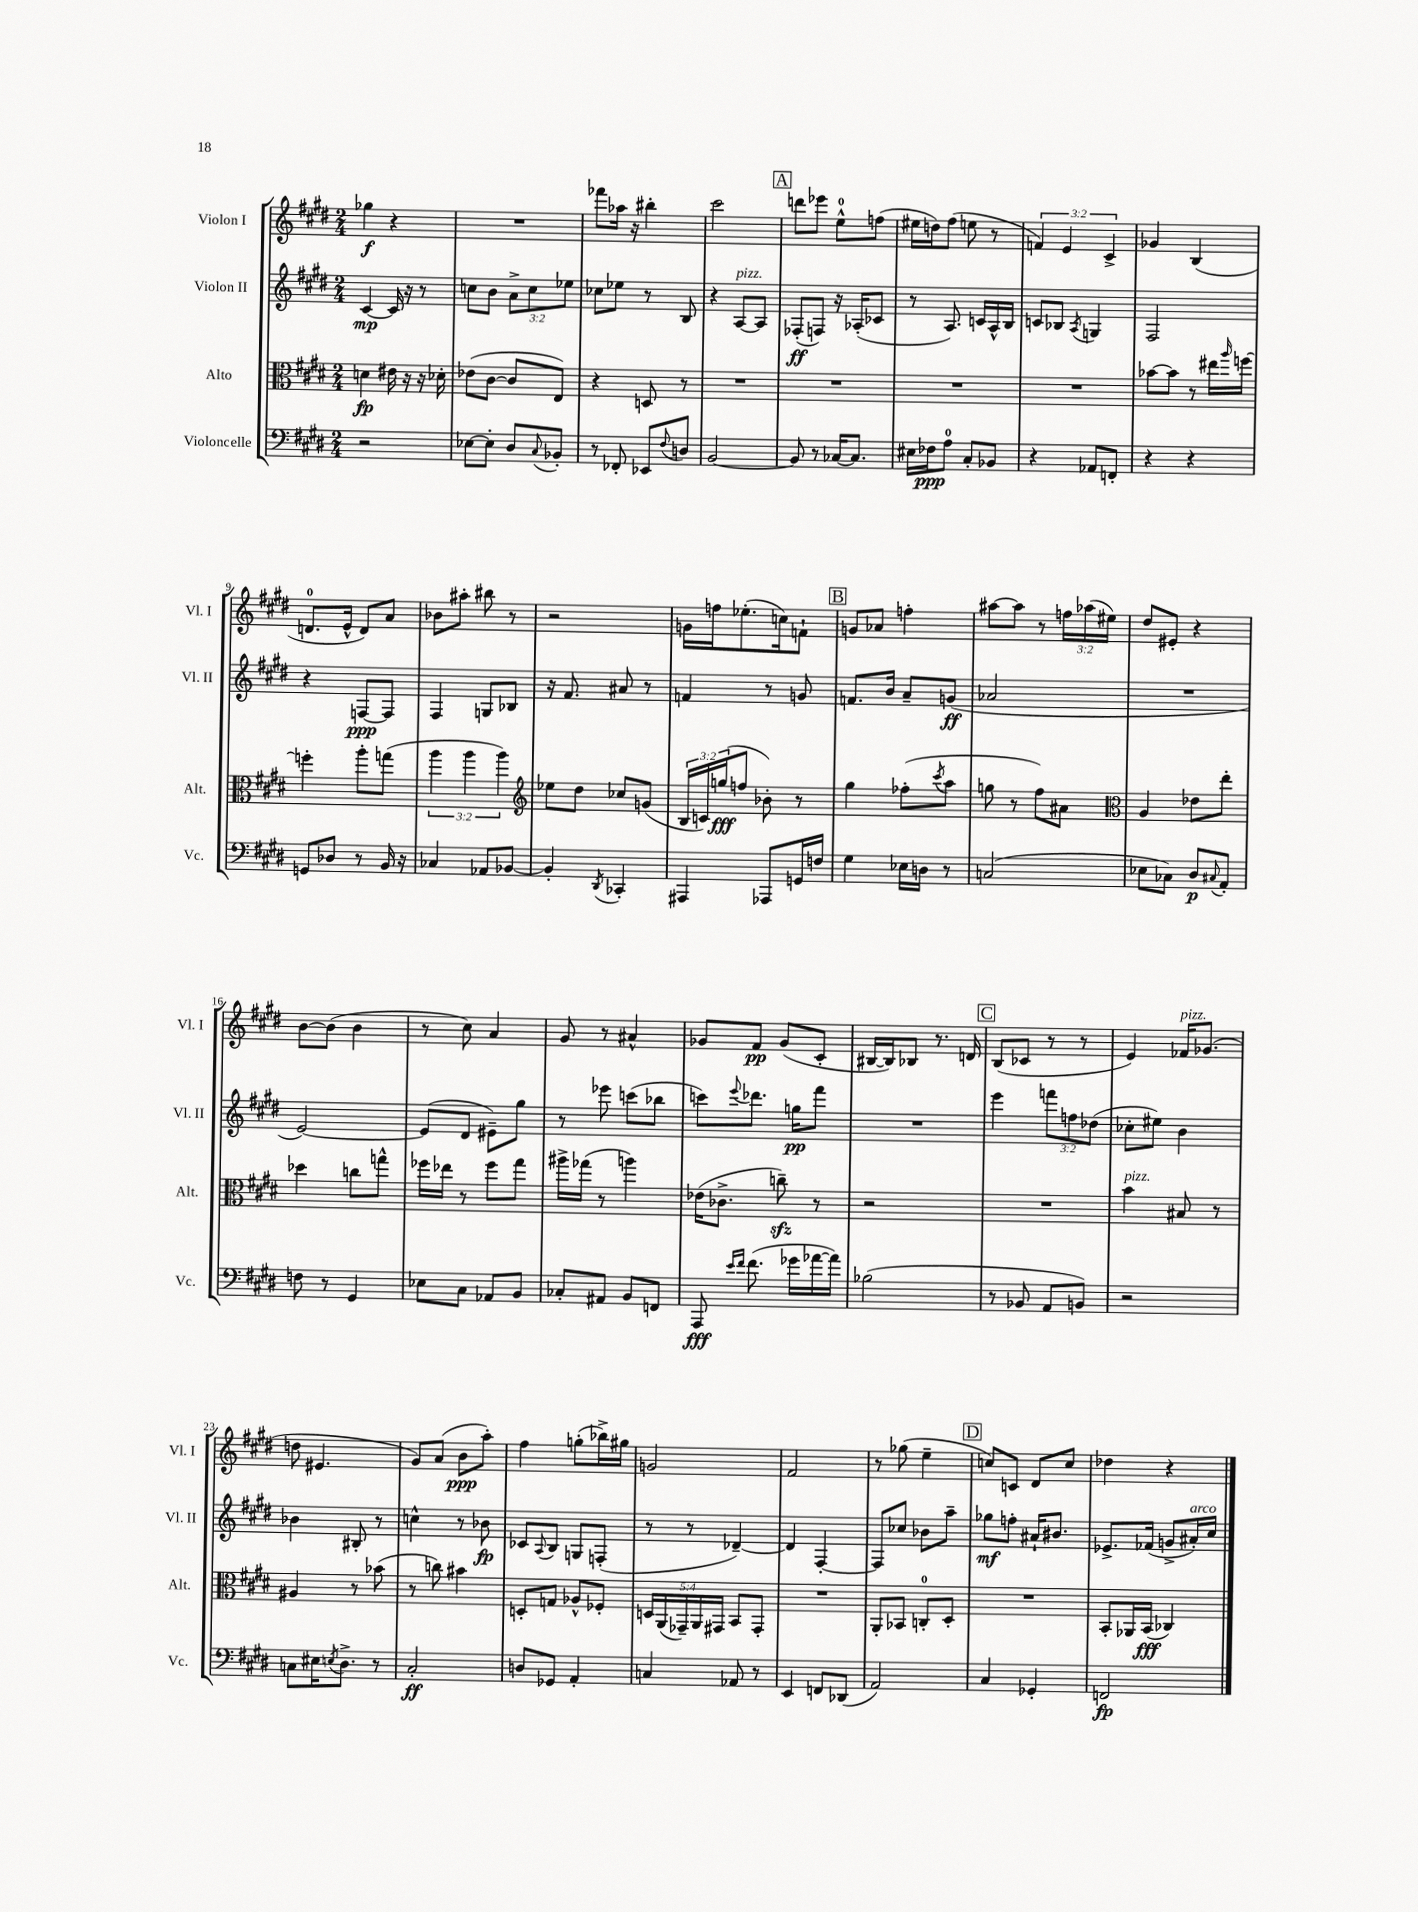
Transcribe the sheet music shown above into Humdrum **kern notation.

**kern	**dynam	**kern	**dynam	**kern	**dynam	**kern	**dynam
*part4	*part4	*part3	*part3	*part2	*part2	*part1	*part1
*staff4	*staff4	*staff3	*staff3	*staff2	*staff2	*staff1	*staff1
*I"Violoncelle	*	*I"Alto	*	*I"Violon II	*	*I"Violon I	*
*I'Vc.	*	*I'Alt.	*	*I'Vl. II	*	*I'Vl. I	*
*clefF4	*	*clefC3	*	*clefG2	*	*clefG2	*
*k[f#c#g#d#]	*	*k[f#c#g#d#]	*	*k[f#c#g#d#]	*	*k[f#c#g#d#]	*
*M2/4	*	*M2/4	*	*M2/4	*	*M2/4	*
=1	=1	=1	=1	=1	=1	=1	=1
2r	.	4dn\	fp	[4c#/	mp	4gg-X\	f
.	.	16e#X\	.	16c#/]	.	4r	.
.	.	16r	.	16r	.	.	.
.	.	16r	.	8r	.	.	.
.	.	16d-X'\	.	.	.	.	.
=2	=2	=2	=2	=2	=2	=2	=2
[8E-X\L	.	(8e-X\L	.	8ccn\L	.	2r	.
8E-'\J]	.	[8c#\J	.	8b\J	.	.	.
8D#/L	.	8c#/L]	.	12a^\L	.	.	.
.	.	.	.	12cc\	.	.	.
8qqC#/	.	.	.	.	.	.	.
8BB-X'/J	.	8E/J)	.	.	.	.	.
.	.	.	.	12ee-X\J	.	.	.
=3	=3	=3	=3	=3	=3	=3	=3
8r	.	4r	.	8cc-X\L	.	8fff-X\L	.
8FF-X'/	.	.	.	8ee-X\J	.	16aa-X\Jk	.
.	.	.	.	.	.	16r	.
8EE-X/L	.	8Dn/	.	8r	.	4bb#X'\	.
8qqF#/	.	.	.	.	.	.	.
8Dn/J	.	8r	.	8B/	.	.	.
=4	=4	=4	=4	=4	=4	=4	=4
[2BB/	.	2r	.	4r	.	2ccc#\	.
!	!	!	!	!LO:TX:a:i:t=pizz.	!	!	!
.	.	.	.	[8A/L	.	.	.
.	.	.	.	8A/J]	.	.	.
!!LO:REH:place=s1:t=A
=5	=5	=5	=5	=5	=5	=5	=5
8BB/]	.	2r	.	(8F-X'/L	ff	8dddn\L	.
8r	.	.	.	8Fn/J)	.	8eee-X\J	.
[16C-X/KL	.	.	.	16r	.	8ee^^\L	.
8.C-/J]	.	.	.	(16A-X'/KL	.	.	.
.	.	.	.	8c-X/J	.	(8ffn\J	.
=6	=6	=6	=6	=6	=6	=6	=6
16E#X\LL	.	2r	.	8r	.	16ee#X\LL	.
16F-X\J	ppp	.	.	.	.	16ddn\J)	.
8A\J	.	.	.	8.A/)	.	(8ff#\J	.
8C#'/L	.	.	.	.	.	8een\	.
.	.	.	.	16cn/LL	.	.	.
8BB-X/J	.	.	.	16A^^/	.	8r	.
.	.	.	.	16B/JJ	.	.	.
=7	=7	=7	=7	=7	=7	=7	=7
4r	.	2r	.	8cn/L	.	6fn/)	.
.	.	.	.	8B-X/J	.	.	.
.	.	.	.	.	.	6e/	.
.	.	.	.	8qA/	.	.	.
8AA-X/L	.	.	.	4Gn/	.	.	.
.	.	.	.	.	.	6c#^/	.
8FFn'/J	.	.	.	.	.	.	.
=8	=8	=8	=8	=8	=8	=8	=8
4r	.	[8b-X\L	.	2F#/	.	4g-X/	.
.	.	8b-\J]	.	.	.	.	.
4r	.	8r	.	.	.	(4B/	.
.	.	16ee#X\LL	.	.	.	.	.
.	.	16qqaa/	.	.	.	.	.
.	.	[16ffn\JJ	.	.	.	.	.
!!LO:LB:g=z
=9	=9	=9	=9	=9	=9	=9	=9
8GGn/L	.	4ffn'\]	.	4r	.	8.dn/L	.
8D-X/J	.	.	.	.	.	.	.
.	.	.	.	.	.	16e^^/Jk	.
8r	.	8aa'\L	.	[8Fn/L	ppp	8d/L)	.
16BB/	.	(8ggn\J	.	8F/J]	.	8a/J	.
16r	.	.	.	.	.	.	.
=10	=10	=10	=10	=10	=10	=10	=10
4C-X/	.	6aa\	.	4F#/	.	8b-X\L	.
.	.	.	.	.	.	8aa#X'\J	.
.	.	6aa\	.	.	.	.	.
8AA-X/L	.	.	.	8Gn/L	.	8bb#X\	.
.	.	6aa\)	.	.	.	.	.
[8BB-X/J	.	.	.	8B-X/J	.	8r	.
=11	=11	=11	=11	=11	=11	=11	=11
*	*	*clefG2	*	*	*	*	*
4BB-'/]	.	8ee-X\L	.	16r	.	2r	.
.	.	.	.	8.f#/	.	.	.
.	.	8dd#\J	.	.	.	.	.
8qDD#/	.	.	.	.	.	.	.
4CC-X'/	.	8cc-X/L	.	8a#X/	.	.	.
.	.	(8gn/J	.	8r	.	.	.
=12	=12	=12	=12	=12	=12	=12	=12
4AAA#X/	.	24B/LL	.	4fn/	.	16gn\LL	.
.	.	24cn/)	.	.	.	.	.
.	.	.	.	.	.	16ffn\J	.
.	.	(24ggn/J	fff	.	.	.	.
.	.	8ffn/J	.	.	.	(8.ee-X'\	.
8AAA-X/L	.	8b-X'\)	.	8r	.	.	.
.	.	.	.	.	.	16ccn\k)	.
16GGn/L	.	8r	.	8gn/	.	8fn`\J	.
16Fn/JJ	.	.	.	.	.	.	.
!!LO:REH:place=s1:t=B
=13	=13	=13	=13	=13	=13	=13	=13
4G#\	.	4gg#\	.	8.fn/L	.	8gn/L	.
.	.	.	.	.	.	8a-X/J	.
.	.	.	.	16b/Jk	.	.	.
16E-X\LL	.	(8ff-X'\L	.	8a~/L	.	4ffn'\	.
16Dn\JJ	.	.	.	.	.	.	.
.	.	8qccc#/	.	.	.	.	.
8r	.	8aa\J	.	(8gn/J	ff	.	.
=14	=14	=14	=14	=14	=14	=14	=14
(2Cn/	.	8ggn\	.	2a-X/	.	[8aa#X\L	.
.	.	8r	.	.	.	8aa#\J]	.
.	.	8ff#\L)	.	.	.	8r	.
.	.	8a#X\J	.	.	.	24ffn\LL	.
.	.	.	.	.	.	(24aa-X\	.
.	.	.	.	.	.	24ee#X\JJ)	.
=15	=15	=15	=15	=15	=15	=15	=15
*	*	*clefC3	*	*	*	*	*
8E-X\L	.	4A/	.	2r	.	8dd#/L	.
8C-X\J)	.	.	.	.	.	8e#X'/J	.
8D#/L	p	8e-X\L	.	.	.	4r	.
8qqC#X/	.	.	.	.	.	.	.
8AA'/J	.	8ee'\J	.	.	.	.	.
!!LO:LB:g=z
=16	=16	=16	=16	=16	=16	=16	=16
8Fn\	.	4dd-X\	.	[2e/)	.	[8b\L	.
8r	.	.	.	.	.	(8b\J]	.
4GG#/	.	8ccn\L	.	.	.	4b\	.
.	.	8ggn^^\J	.	.	.	.	.
=17	=17	=17	=17	=17	=17	=17	=17
8E-X\L	.	16ff-X\LL	.	(8e/L]	.	8r	.
.	.	16ee-X\JJ	.	.	.	.	.
8C#\J	.	8r	.	8d#/J	.	8cc#\)	.
8AA-X/L	.	8ff-\L	.	8e#X~\L)	.	4a/	.
8BB/J	.	8gg#\J	.	8gg#\J	.	.	.
=18	=18	=18	=18	=18	=18	=18	=18
8C-X'/L	.	16aa#X^\LL	.	8r	.	8g#/	.
.	.	(16gg-X\JJ	.	.	.	.	.
8AA#X/J	.	8r	.	8eee-X\	.	8r	.
8BB/L	.	4aan\)	.	(8cccn\L	.	4a#X^^/	.
8FFn/J	.	.	.	8bb-X\J	.	.	.
=19	=19	=19	=19	=19	=19	=19	=19
8AAA/	fff	(16e-X\KL	.	8cccn\L)	.	8g-X/L	.
.	.	8.c-X^\J	.	.	.	.	.
16qqe/LL	.	.	.	.	.	.	.
16qqf#/JJ	.	.	.	8qqeee/	.	.	.
(8.f#\	.	.	.	8.ddd-X\J	.	8f#/J	pp
.	.	8ccnzz~\)	.	.	.	(8g-/L	.
16g-X\LL	.	.	.	16ggn\KL	pp	.	.
[16a-X\	.	8r	.	8fff#\J	.	8c#'/J	.
16a-\JJ])	.	.	.	.	.	.	.
=20	=20	=20	=20	=20	=20	=20	=20
(2B-X\	.	2r	.	2r	.	[16B#X/LL	.
.	.	.	.	.	.	16B#/J])	.
.	.	.	.	.	.	8B-X/J	.
.	.	.	.	.	.	8.r	.
.	.	.	.	.	.	16dn/	.
!!LO:REH:place=s1:t=C
=21	=21	=21	=21	=21	=21	=21	=21
8r	.	2r	.	4eee\	.	(8B/L	.
8BB-X/	.	.	.	.	.	8c-X/J	.
8AA/L	.	.	.	12fffn\L	.	8r	.
.	.	.	.	12ffn\	.	.	.
8BBn/J)	.	.	.	.	.	8r	.
.	.	.	.	(12dd-X\J	.	.	.
=22	=22	=22	=22	=22	=22	=22	=22
!	!	!LO:TX:a:i:t=pizz.	!	!	!	!	!
2r	.	4b\	.	8cc-X'\L	.	4e/)	.
.	.	.	.	8ee#X\J)	.	.	.
!	!	!	!	!	!	!LO:TX:a:i:t=pizz.	!
.	.	8B#X/	.	4b\	.	16f-X/KL	.
.	.	.	.	.	.	(8.g-X/J	.
.	.	8r	.	.	.	.	.
!!LO:LB:g=z
=23	=23	=23	=23	=23	=23	=23	=23
8Cn\L	.	4A#X/	.	4b-X\	.	8ddn\	.
16E#X\K	.	.	.	.	.	4.e#X/	.
8qEn/	.	.	.	.	.	.	.
8.D#^\J	.	.	.	.	.	.	.
.	.	8r	.	8B#X'/	.	.	.
8r	.	(8b-X\	.	8r	.	.	.
=24	=24	=24	=24	=24	=24	=24	=24
2C#'/	ff	8r	.	4ccn^^\	.	8g#/L)	.
.	.	8ccn\)	.	.	.	(8a/J	.
.	.	4b#X\	.	8r	.	8b\L	ppp
.	.	.	.	8b-X\	fp	8aa'\J)	.
=25	=25	=25	=25	=25	=25	=25	=25
8Dn/L	.	8Dn'/L	.	8c-X/L	.	4ff#\	.
.	.	.	.	8qqA/	.	.	.
8GG-X/J	.	8Gn/J	.	8B/J	.	.	.
4AA'/	.	8A-X^^/L	.	8Gn/L	.	(8ggn'\L	.
.	.	8F-X'/J	.	(8Fn'/J	.	16bb-X^\L)	.
.	.	.	.	.	.	16gg#X\JJ	.
=26	=26	=26	=26	=26	=26	=26	=26
4Cn/	.	20Dn/LL	.	8r	.	2gn/	.
.	.	(20AA/	.	.	.	.	.
.	.	20GG-X~/)	.	.	.	.	.
.	.	.	.	8r	.	.	.
.	.	20AA/	.	.	.	.	.
.	.	20GG#X/JJ	.	.	.	.	.
8AA-X/	.	8BB/L	.	[4d-X~/)	.	.	.
8r	.	8GG#'/J	.	.	.	.	.
=27	=27	=27	=27	=27	=27	=27	=27
4EE/	.	2r	.	4d-/]	.	2f#/	.
8FFn/L	.	.	.	[4F#'/	.	.	.
(8DD-X/J	.	.	.	.	.	.	.
=28	=28	=28	=28	=28	=28	=28	=28
2AA/)	.	8AA'/L	.	8F#/L]	.	8r	.
.	.	8BB-X/J	.	8cc-X/J	.	(8gg-X\	.
.	.	8Cn'/L	.	8b-X\L	.	4ee~\	.
.	.	8D#'/J	.	8aa~\J	.	.	.
!!LO:REH:place=s1:t=D
=29	=29	=29	=29	=29	=29	=29	=29
4C#/	.	2r	.	8gg-X\L	mf	8ccn/L)	.
.	.	.	.	8ffn'\J	.	8cn/J	.
4GG-X'/	.	.	.	16a#X`/KL	.	8d#/L	.
.	.	.	.	8.b#X/J	.	.	.
.	.	.	.	.	.	8cc/J	.
=30	=30	=30	=30	=30	=30	=30	=30
2FFn/	fp	8BB'/L	.	8.e-X^/L	.	4dd-X\	.
.	.	16AA-X/L	.	.	.	.	.
.	.	(16BB/JJ	fff	(16f-X/Jk	.	.	.
.	.	4C-X/)	.	8gn^/L	.	4r	.
!	!	!	!	!LO:TX:a:i:t=arco	!	!	!
.	.	.	.	16a#X'/L)	.	.	.
.	.	.	.	16cc#/JJ	.	.	.
==	==	==	==	==	==	==	==
*-	*-	*-	*-	*-	*-	*-	*-
